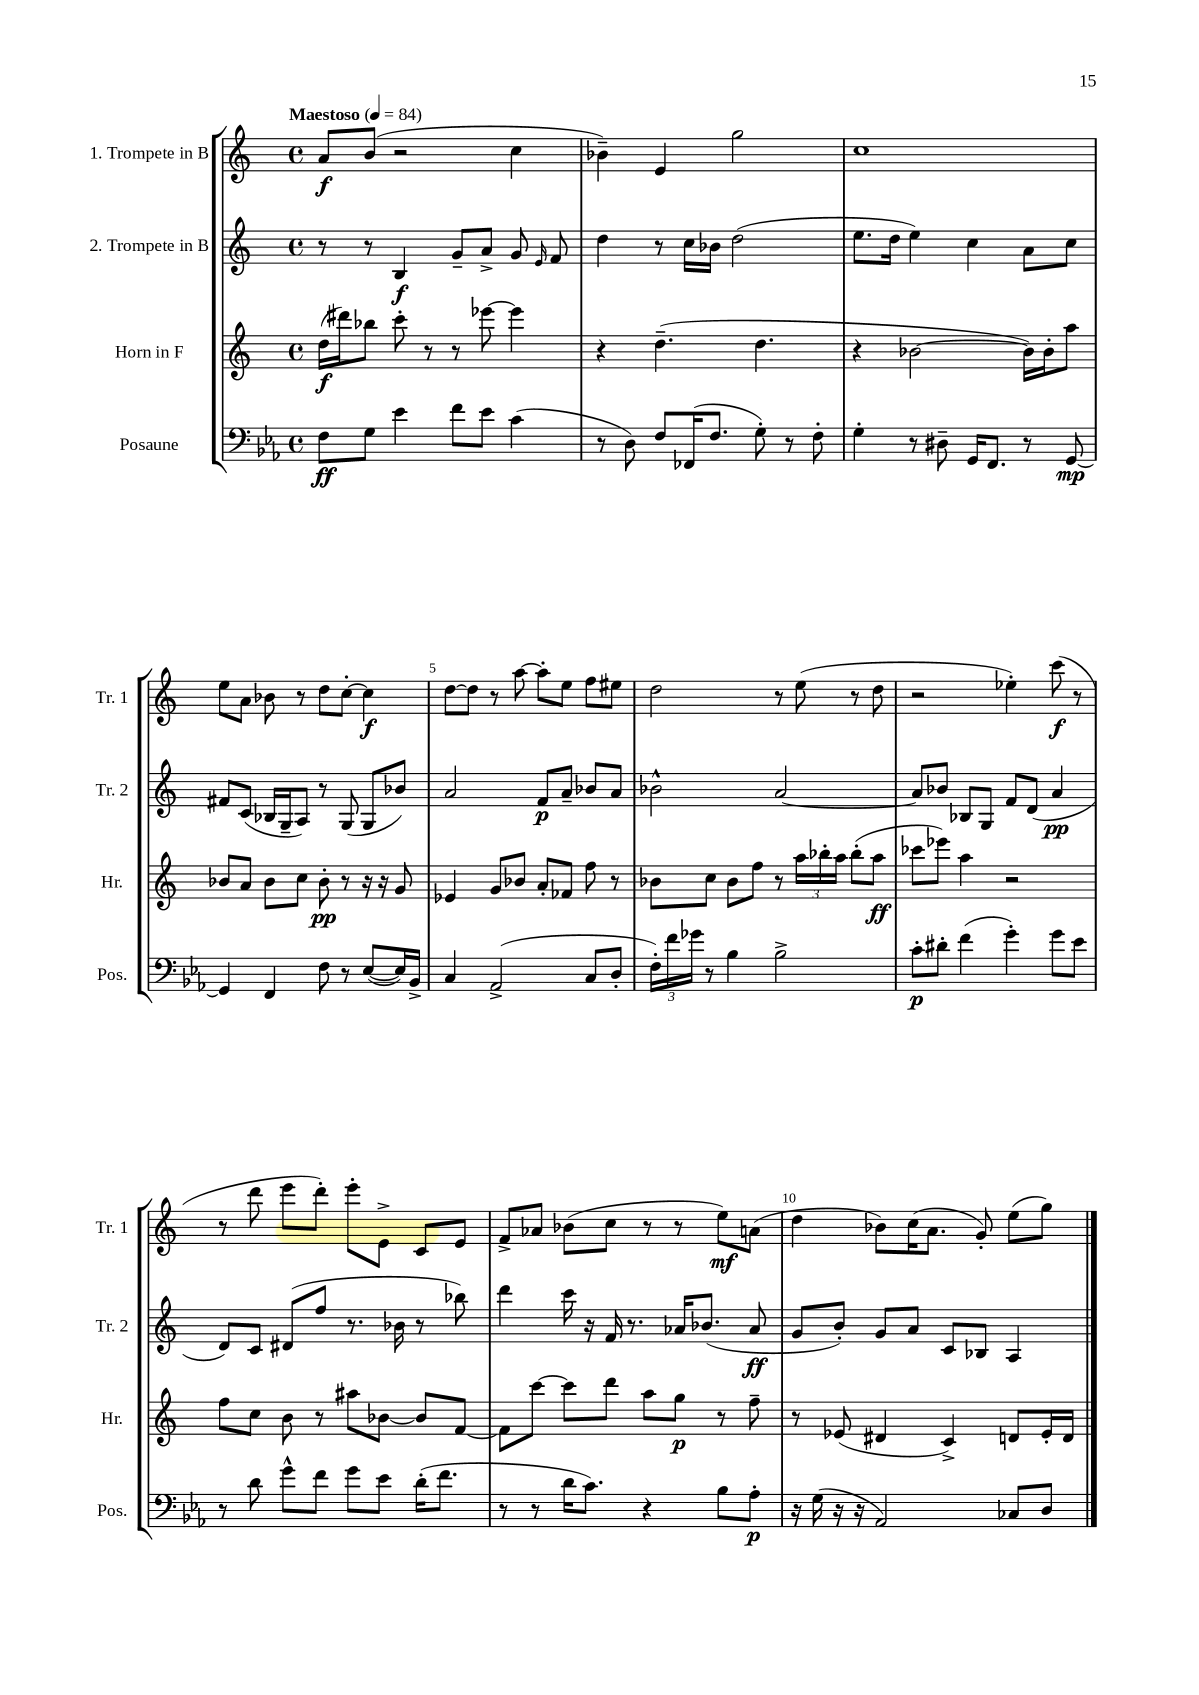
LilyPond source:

<<
\new StaffGroup <<
\new Staff = "s0" \with { instrumentName = "1. Trompete in B" shortInstrumentName = "Tr. 1" } {
    \clef treble \key c \major \defaultTimeSignature \time 4/4 \tempo "Maestoso" 4 = 84
    \autoBeamOff a'8[\f b'8]( r2 c''4 |
    bes'4--) e'4 g''2 |
    c''1 |
    e''8[ a'8] bes'8 r8 d''8[ c''8]~-. c''4\f |
    d''8[~ d''8] r8 a''8~ a''8[-. e''8] f''8[ eis''8] |
    d''2 r8 e''8( r8 d''8 |
    r2 ees''4-.) c'''8\f( r8 |
    r8 d'''8 e'''8[ d'''8]-.) e'''8[-. e'8]-> c'8[ e'8] |
    f'8[-> aes'8] bes'8[( c''8] r8 r8 e''8[\mf) a'8]( |
    d''4 bes'8[) c''16( a'8.] g'8-.) e''8[( g''8]) \bar "|." |
}
\new Staff = "s1" \with { instrumentName = "2. Trompete in B" shortInstrumentName = "Tr. 2" } {
    \clef treble \key c \major \defaultTimeSignature \time 4/4
    \autoBeamOff r8 r8 b4\f g'8[-- a'8]-> g'8 \grace { e'16 } f'8 |
    d''4 r8 c''16[ bes'16] d''2( |
    e''8.[ d''16] e''4) c''4 a'8[ c''8] |
    fis'8[ c'8]( bes16[ g16-- a8]) r8 g8( g8[ bes'8]) |
    a'2 f'8[\p a'8]-- bes'8[ a'8] |
    bes'2-^ a'2~ |
    a'8[ bes'8] bes8[ g8] f'8[ d'8]( a'4\pp |
    d'8[) c'8] dis'8[( f''8] r8. bes'16 r8 bes''8) |
    d'''4 c'''16 r16 f'16 r8. aes'16[ bes'8.]( aes'8\ff |
    g'8[ b'8]-.) g'8[ a'8] c'8[ bes8] a4 \bar "|." |
}
\new Staff = "s2" \with { instrumentName = "Horn in F" shortInstrumentName = "Hr." } {
    \clef treble \key c \major \defaultTimeSignature \time 4/4
    \autoBeamOff d''16[\f( dis'''16) bes''8] c'''8-. r8 r8 ees'''8~ ees'''4 |
    r4 d''4.--( d''4. |
    r4 bes'2~ bes'16[) bes'16-. a''8] |
    bes'8[ a'8] bes'8[ c''8] bes'8-.\pp r8 r16 r16 g'8 |
    ees'4 g'8[ bes'8] a'8[-. fes'8] f''8 r8 |
    bes'8[ c''8] bes'8[ f''8] r8 \tuplet 3/2 { a''16[ bes''16-. a''16] } bes''8[-.( a''8]\ff |
    ces'''8[ ees'''8]) a''4 r2 |
    f''8[ c''8] b'8 r8 ais''8[ bes'8]~ bes'8[ f'8]~ |
    f'8[ c'''8]~ c'''8[ d'''8] a''8[ g''8]\p r8 f''8-- |
    r8 ees'8( dis'4 c'4->) d'8[ ees'16-. d'16] \bar "|." |
}
\new Staff = "s3" \with { instrumentName = "Posaune" shortInstrumentName = "Pos." } {
    \clef bass \key ees \major \defaultTimeSignature \time 4/4
    \autoBeamOff f8[\ff g8] ees'4 f'8[ ees'8] c'4( |
    r8 d8) f8[ fes,16( f8.] g8-.) r8 f8-. |
    g4-. r8 dis8-- g,16[ f,8.] r8 g,8~\mp |
    g,4 f,4 f8 r8 ees8[~( ees16) bes,16]-> |
    c4 aes,2->( c8[ d8]-. |
    \tuplet 3/2 { f16[-.) f'16 ges'16] } r8 bes4 bes2-> |
    c'8[-.\p dis'8]-. f'4( g'4-.) g'8[ ees'8] |
    r8 d'8 g'8[-^ f'8] g'8[ ees'8] d'16[-.( f'8.] |
    r8 r8 d'16[ c'8.]) r4 bes8[ aes8]-.\p |
    r16 g16( r16 r16 aes,2) ces8[ d8] \bar "|." |
}
>>
>>
\layout { \context { \Score \override BarNumber.break-visibility = ##(#f #t #t) barNumberVisibility = #(every-nth-bar-number-visible 5) } }
